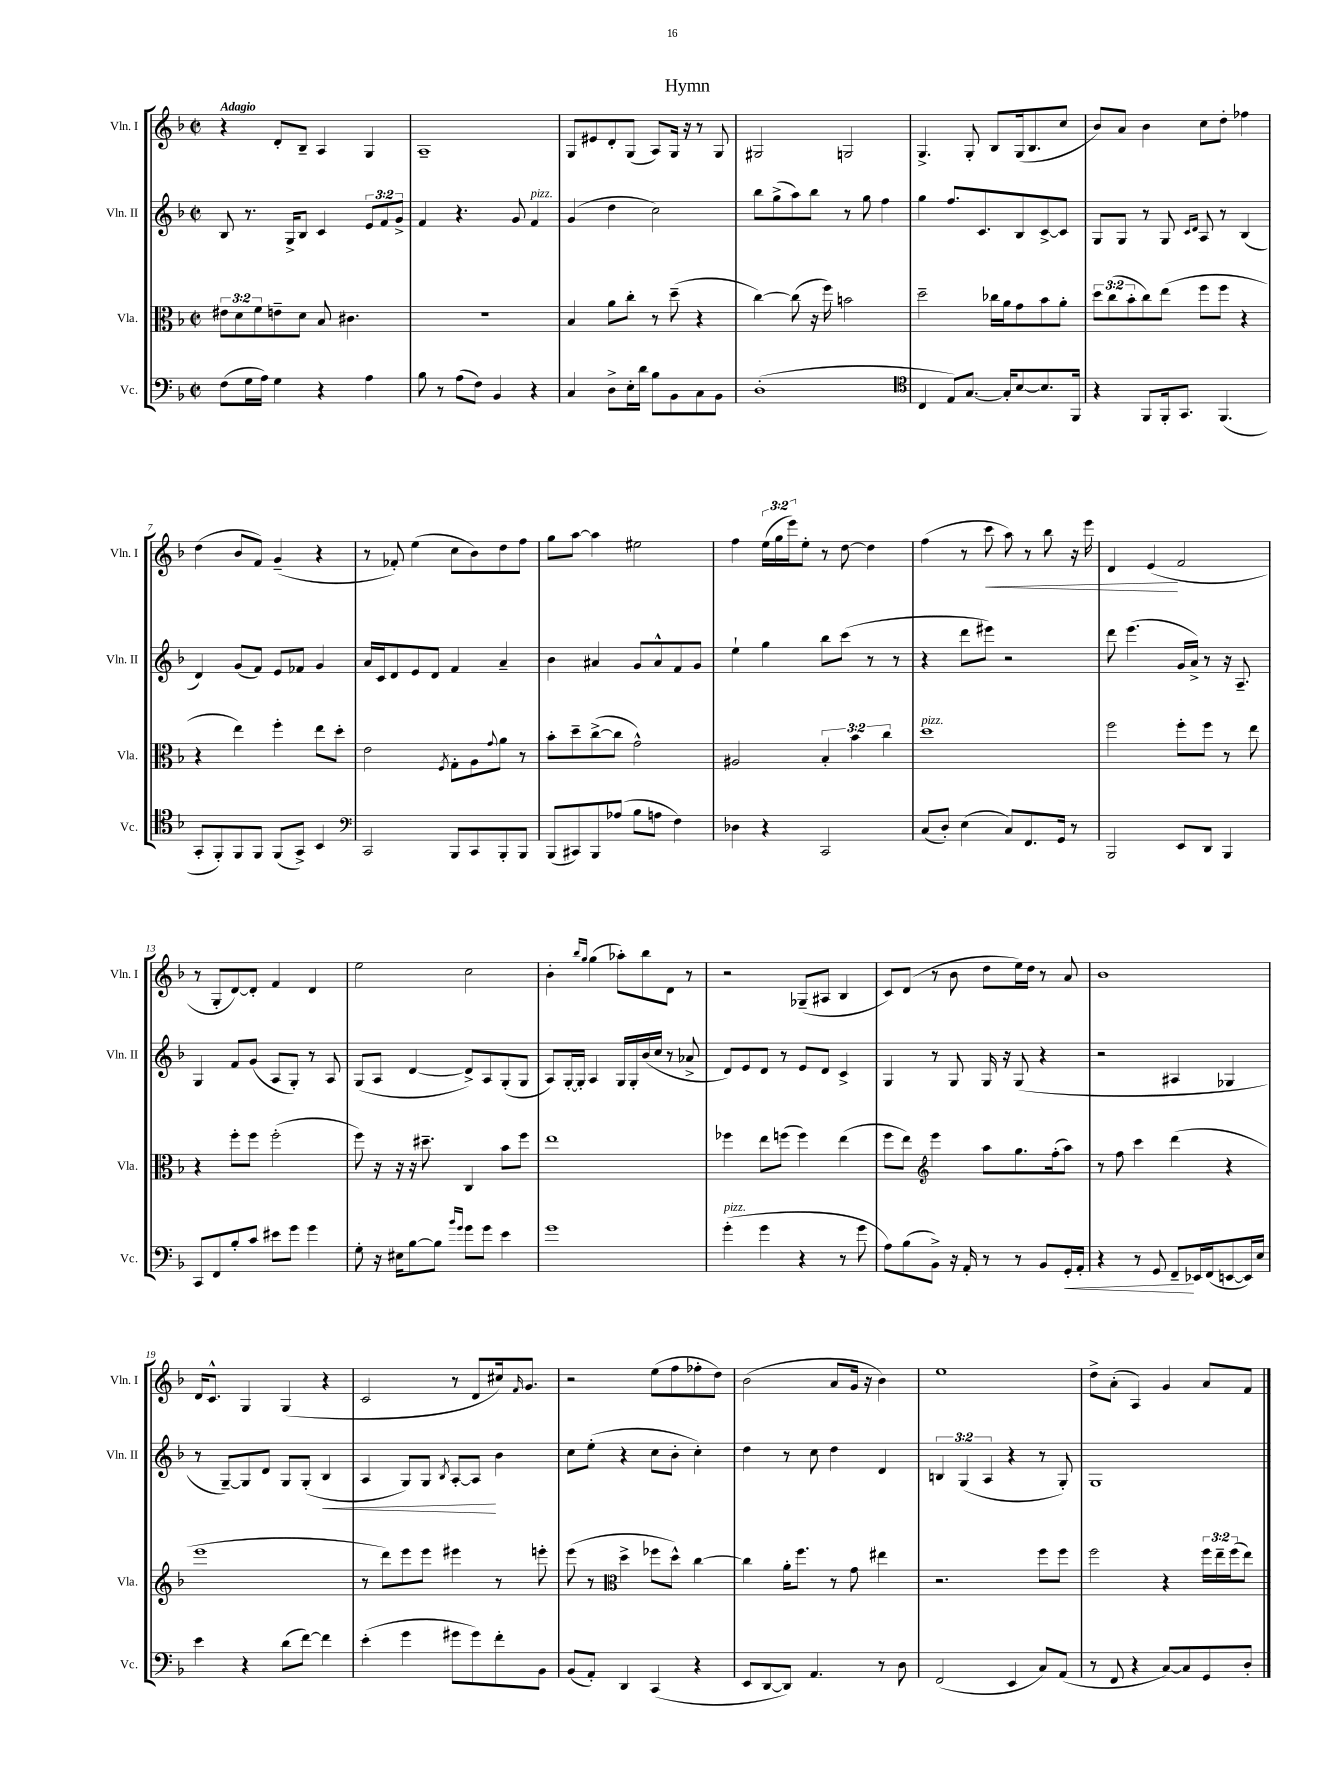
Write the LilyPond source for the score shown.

\header { title = "Hymn" }
<<
\new StaffGroup <<
\new Staff = "s0" \with { instrumentName = "Vln. I" shortInstrumentName = "Vln. I" } {
    \clef treble \key f \major \defaultTimeSignature \time 2/2 \override Staff.TupletNumber.text = #tuplet-number::calc-fraction-text \tempo "Adagio"
    r4 d'8-. bes8-- a4 g4 |
    a1-- |
    g8 eis'8 d'8-. g8( a8) g16 r16 r8 g8 |
    gis2 g2 |
    g4.-> g8-. bes8 g16( bes8. c''8 |
    bes'8) a'8 bes'4 c''8 d''8-. fes''4 |
    d''4( bes'8 f'8) g'4--( r4 |
    r8 fes'8-.) e''4( c''8 bes'8) d''8 f''8 |
    g''8 a''8~ a''4 eis''2 |
    f''4 \tuplet 3/2 { e''16( g''16 e'''16) } e''8-. r8 d''8~ d''4 |
    f''4( r8 c'''8\< a''8) r8 bes''8 r16 e'''16 |
    d'4 e'4\!( f'2 |
    r8 g8-. d'8~) d'8-. f'4 d'4 |
    e''2 c''2 |
    bes'4-. \grace { bes''16 g''16 } g''4( aes''8-.) bes''8 d'8 r8 |
    r2 ges8--( ais8 bes4 |
    c'8) d'8( r8 bes'8 d''8 e''16) d''16 r8 a'8 |
    bes'1 |
    d'16 c'8.-^ g4 g4( r4 |
    c'2 r8 d'8 cis''16) \grace { f'16 } g'8. |
    r2 e''8( f''8 fes''8-. d''8) |
    bes'2( a'8 g'16 r16 bes'4) |
    e''1 |
    d''8-> a'8-.( a4) g'4 a'8 f'8 \bar "|." |
}
\new Staff = "s1" \with { instrumentName = "Vln. II" shortInstrumentName = "Vln. II" } {
    \clef treble \key f \major \defaultTimeSignature \time 2/2 \override Staff.TupletNumber.text = #tuplet-number::calc-fraction-text
    bes8 r8. g16-> bes8 c'4 \tuplet 3/2 { e'8 f'8 g'8-> } |
    f'4 r4. g'8 f'4^\markup { \italic "pizz." } |
    g'4( d''4 c''2) |
    bes''8 g''8->( a''8) bes''8 r8 g''8 f''4 |
    g''4 f''8. c'8. bes8 c'8~-> c'8 |
    g8 g8 r8 g8 \grace { c'16 d'16 } a8 r8 bes4( |
    d'4) g'8( f'8) e'8 fes'8 g'4 |
    a'16 c'16 d'8 e'8 d'8 f'4 a'4-- |
    bes'4 ais'4 g'8 ais'8-^ f'8 g'8 |
    e''4-! g''4 bes''8 c'''8( r8 r8 |
    r4 d'''8 eis'''8) r2 |
    d'''8 e'''4.( g'16 a'16->) r8 r16 a8.-- |
    g4 f'8 g'8( a8 g8-.) r8 a8 |
    g8( a8 d'4~ d'8->) a8 g8-.( g8 |
    a8) g16~-. g16-. a4 g16 g16-. bes'16( c''16 r8 aes'8-> |
    d'8) e'8 d'8 r8 e'8 d'8 c'4-> |
    g4 r8 g8 g16 r16 g8( r4 |
    r2 ais4 ges4 |
    r8 g8~--) g8 d'8 g8 g8-.( bes4\< |
    a4 g8) g8 \acciaccatura { bes8 } a8~-. a8\! bes'4 |
    c''8 e''8-.( r4 c''8 bes'8-. c''4-.) |
    d''4 r8 c''8 d''4 d'4 |
    \tuplet 3/2 { b4 g4( a4 } r4 r8 g8-.) |
    g1 \bar "|." |
}
\new Staff = "s2" \with { instrumentName = "Vla." shortInstrumentName = "Vla." } {
    \clef alto \key f \major \defaultTimeSignature \time 2/2 \override Staff.TupletNumber.text = #tuplet-number::calc-fraction-text
    \tuplet 3/2 { eis'8 d'8 f'8 } e'8-- d'8 bes8 cis'4. |
    R1 |
    bes4 a'8 c''8-. r8 d''8--( r4 |
    c''4~) c''8( r16 f''16) b'2 |
    d''2-- ces''16 a'16 g'8 bes'8 a'8-. |
    \tuplet 3/2 { d''8 c''8( bes'8-. } c''8) e''8( f''8 f''8 r4 |
    r4 e''4) f''4-. e''8 d''8-. |
    e'2 \acciaccatura { f8 } g8-. a8 \appoggiatura { g'8 } a'8 r8 |
    bes'8-. d''8-- c''8~->( c''8 g'2-^) |
    ais2 \tuplet 3/2 { bes4-. bes'4 c''4 } |
    d''1^\markup { \italic "pizz." } |
    f''2 f''8-. f''8 r8 e''8 |
    r4 f''8-. f''8 f''2-.( |
    f''8) r16 r16 r16 dis''8.-- c4 bes'8 f''8 |
    e''1 |
    fes''4 e''8 f''8( f''4) e''4( |
    f''8 e''8) \clef treble e'''4 a''8 g''8. f''16-.( a''8) |
    r8 f''8 c'''4 d'''4( r4 |
    e'''1 |
    r8 d'''8) e'''8 e'''8 eis'''4 r8 e'''8-. |
    e'''8( r8 \clef alto d''4-> fes''8 d''8-^) c''4~ |
    c''4 a'16-. f''8. r8 g'8 eis''4 |
    r2. f''8 f''8 |
    f''2 r4 \tuplet 3/2 { f''16 e''16-- f''16( } e''8) \bar "|." |
}
\new Staff = "s3" \with { instrumentName = "Vc." shortInstrumentName = "Vc." } {
    \clef bass \key f \major \defaultTimeSignature \time 2/2
    f8( g16 a16) g4 r4 a4 |
    bes8 r8 a8( f8) bes,4 r4 |
    c4 d8-> e16-. d'16 bes8 bes,8 c8 bes,8 |
    d1-.( |
    \clef tenor c4 e8) g8.~ g16-. bes8~ bes8. f,16 |
    r4 f,8 f,16-. g,8. f,4.( |
    g,8-. f,8-.) f,8 f,8 f,8( g,8->) bes,4 |
    \clef bass c,2 bes,,8 c,8 bes,,8-. bes,,8 |
    bes,,8( cis,8) bes,,8 aes8( bes8 a8 f4) |
    des4 r4 c,2 |
    c8( d8-.) e4( c8) f,8. g,16 r8 |
    bes,,2 e,8 d,8 bes,,4 |
    c,8 f,8 bes8-. c'8 eis'8 g'8 g'4 |
    g8-. r16 eis16 bes8~ bes8 \grace { bes'16 g'16 } g'8 g'8 e'4 |
    g'1 |
    g'4-.^\markup { \italic "pizz." }( g'4 r4 r8 g'8 |
    a8) bes8( bes,8->) r16 a,16-. r8 r8 bes,8 g,16-.\< a,16-. |
    r4 r8 g,8 f,8--\! ees,16 f,16( e,8~ e,16) e16 |
    e'4 r4 d'8( f'8~) f'4 |
    e'4-.( g'4 gis'8 gis'8) f'8-. bes,8 |
    bes,8( a,8-.) d,4 c,4( r4 |
    e,8 d,8~ d,8) a,4. r8 d8 |
    f,2( e,4 c8) a,8( |
    r8 f,8 r4 c8~) c8 g,8 d8-. \bar "|." |
}
>>
>>
